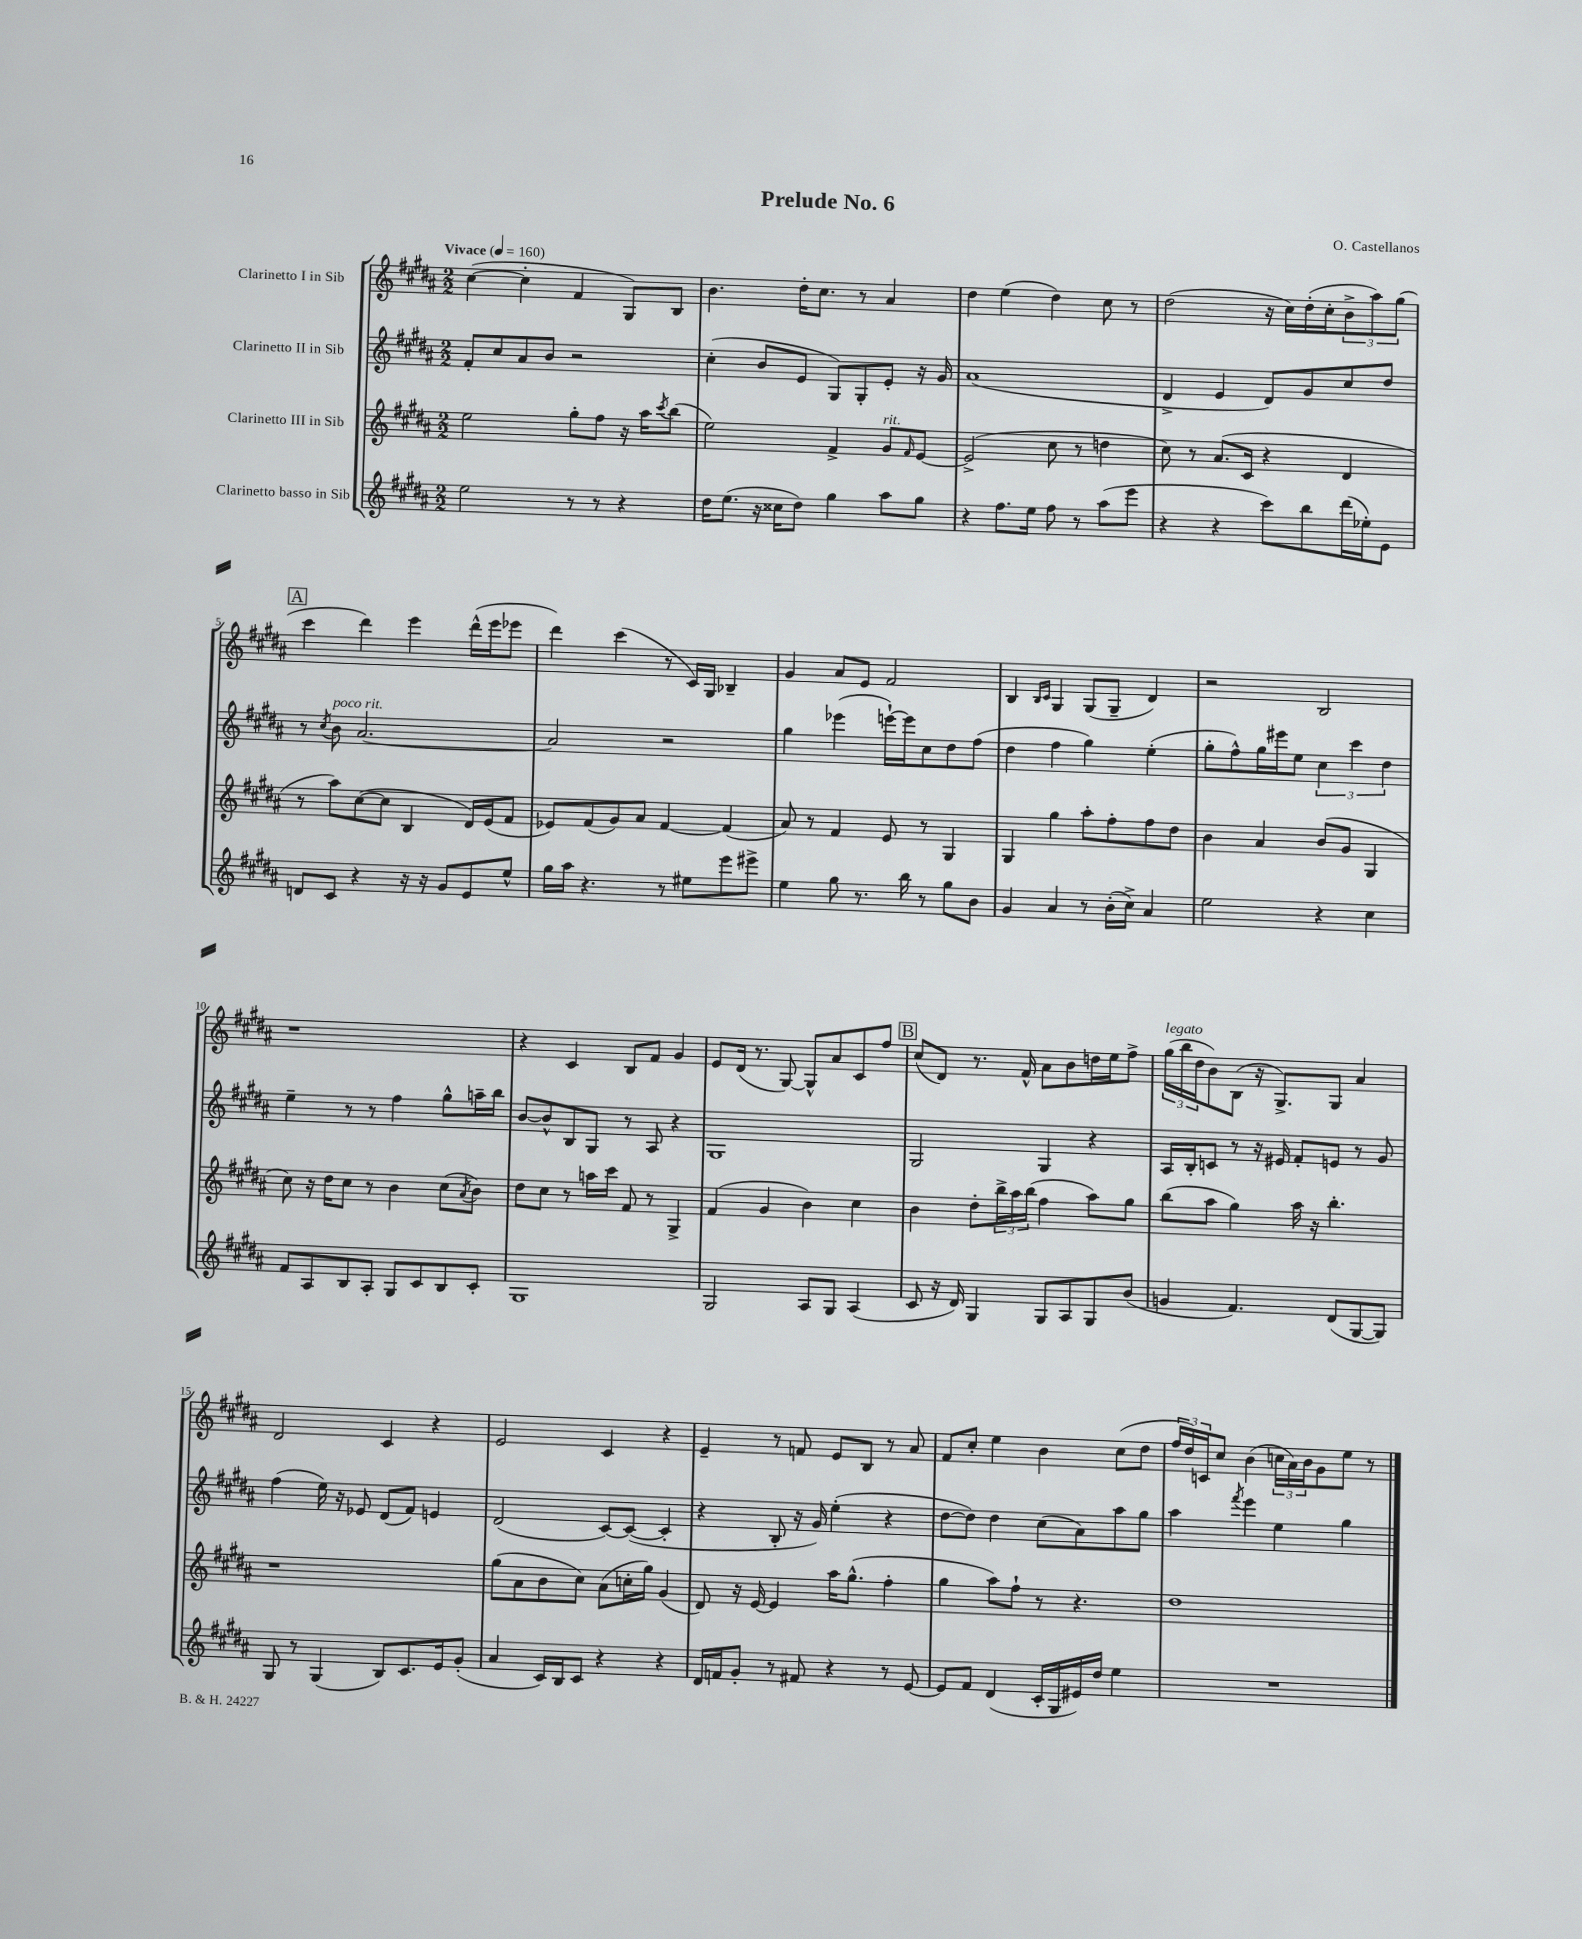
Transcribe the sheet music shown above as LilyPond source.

\header { title = "Prelude No. 6" composer = "O. Castellanos" }
<<
\new StaffGroup <<
\new Staff = "s0" \with { instrumentName = "Clarinetto I in Sib" } {
    \clef treble \key b \major \numericTimeSignature \time 2/2 \tempo "Vivace" 4 = 160
    cis''4~( cis''4-. fis'4 gis8) b8 |
    b'4. dis''16-. cis''8. r8 ais'4 |
    dis''4 e''4( dis''4) cis''8 r8 |
    dis''2( r16 cis''16) dis''16-.( cis''16-. \tuplet 3/2 { b'8-> ais''8) gis''8( } |
    \mark \markup { \box "A" } cis'''4 dis'''4) e'''4 dis'''16-^( e'''16 ees'''8 |
    dis'''4) cis'''4( r8 cis'16) gis16 bes4-- |
    gis'4 ais'8 e'8 fis'2 |
    b4 \grace { b16 cis'16 } gis4 gis8( gis8-- dis'4) |
    r2 b2 |
    r1 |
    r4 cis'4 b8 fis'8 gis'4 |
    e'8 dis'16( r8. gis8~) gis8-^ ais'8 cis'8 fis''8 |
    \mark \markup { \box "B" } cis''8( dis'8) r8. fis'16-^ ais'8 b'8 d''16 e''16 fis''8-> |
    \tuplet 3/2 { gis''16^\markup { \italic "legato" }( b''16 dis''16 } b'8) b8( r16 gis8.->) gis8 ais'4 |
    dis'2 cis'4 r4 |
    e'2 cis'4 r4 |
    e'4-- r8 f'8 e'8 b8 r8 ais'8 |
    fis'8 cis''8-. e''4 b'4 cis''8( dis''8 |
    \tuplet 3/2 { fis''16 dis''16) c'16 } cis''8 b'4( \tuplet 3/2 { c''16 ais'16) b'16 } gis'8 e''8 r8 \bar "|." |
}
\new Staff = "s1" \with { instrumentName = "Clarinetto II in Sib" } {
    \clef treble \key b \major \numericTimeSignature \time 2/2
    fis'8-. cis''8 ais'8 b'8 r2 |
    cis''4-.( b'8 e'8 gis8) gis8-. e'8-. r16 gis'16 |
    ais'1( |
    dis'4-> e'4 dis'8) gis'8 cis''8 dis''8 |
    \mark \markup { \box "A" } r8 \acciaccatura { cis''8 } b'8^\markup { \italic "poco rit." } ais'2.~ |
    ais'2 r2 |
    gis''4 ees'''4( e'''16~-!) e'''16 cis''8 dis''8 fis''8( |
    dis''4 fis''4 gis''4) e''4-.( |
    gis''8-. fis''8-^) gis''16 eis'''16 e''8 \tuplet 3/2 { cis''4 cis'''4 dis''4 } |
    e''4-- r8 r8 fis''4 gis''8-^ a''16-- b''16 |
    b'8~ b'8-^ b8 gis8 r8 ais8 r4 |
    gis1 |
    \mark \markup { \box "B" } gis2 gis4 r4 |
    ais16 b16-. c'8 r8 r16 eis'16 fis'8-. e'8 r8 gis'8 |
    fis''4( e''16) r16 ees'8 dis'8( fis'8) e'4 |
    dis'2( cis'8~) cis'8~( cis'4-. |
    r4 b8-. r16 gis'16) e''4-.( r4 |
    dis''8~ dis''8) dis''4 cis''8( ais'8) ais''8 gis''8 |
    ais''4 \acciaccatura { fis'''8 } e'''4 e''4 gis''4 \bar "|." |
}
\new Staff = "s2" \with { instrumentName = "Clarinetto III in Sib" } {
    \clef treble \key b \major \numericTimeSignature \time 2/2
    e''2 gis''8-. fis''8 r16 ais''16 \acciaccatura { cis'''8 } b''8( |
    e''2) fis'4-> gis'8^\markup { \italic "rit." } \grace { fis'16 } e'8~ |
    e'2->( cis''8 r8 d''4 |
    cis''8) r8 ais'8.( cis'16 r4 dis'4 |
    \mark \markup { \box "A" } r8 ais''8) cis''8~( cis''8 b4 dis'16) e'16( fis'8 |
    ees'8) fis'8( gis'8) ais'8 fis'4~ fis'4( |
    ais'8) r8 fis'4 e'8 r8 gis4 |
    gis4 gis''4 ais''8-. fis''8-. fis''8 dis''8 |
    b'4 ais'4 b'8( gis'8 gis4 |
    cis''8) r16 dis''16 cis''8 r8 b'4 cis''8( \acciaccatura { ais'8 } b'8) |
    dis''8 cis''8 r8 a''16 cis'''16 fis'8 r8 gis4-> |
    fis'4( gis'4 b'4) cis''4 |
    \mark \markup { \box "B" } b'4 dis''8-. \tuplet 3/2 { b''16-> ais''16 b''16( } fis''4 ais''8) gis''8 |
    b''8( ais''8 gis''4) ais''16 r16 b''4.-. |
    r1 |
    gis''8( ais'8 b'8 cis''8) ais'8( c''16-. gis''16) gis'4( |
    dis'8) r16 e'16~ e'4 ais''16 gis''8.-^( fis''4-. |
    gis''4 ais''8) fis''8-! r8 r4. |
    dis''1 \bar "|." |
}
\new Staff = "s3" \with { instrumentName = "Clarinetto basso in Sib" } {
    \clef treble \key b \major \numericTimeSignature \time 2/2
    e''2 r8 r8 r4 |
    dis''16 e''8.( r16 cisis''16 dis''8) gis''4 ais''8 gis''8 |
    r4 fis''8. e''16 fis''8 r8 ais''8( e'''8 |
    r4 r4 cis'''8) b''8 dis'''16( ees''16-.) e'8 |
    \mark \markup { \box "A" } d'8 cis'8 r4 r16 r16 gis'8 e'8 e''8-^ |
    gis''16 ais''16 r4. r8 eis''8 e'''8 eis'''8-> |
    e''4 gis''8 r8. b''16 r8 gis''8 b'8 |
    gis'4 ais'4 r8 b'16-.( cis''16->) ais'4 |
    e''2 r4 cis''4 |
    fis'8 ais8 b8 ais8-. gis8 cis'8 b8 cis'8-. |
    gis1 |
    gis2 ais8 gis8 ais4( |
    \mark \markup { \box "B" } cis'8 r16 dis'16) gis4 gis8 ais8 gis8 b'8( |
    g'4 fis'4.) dis'8( gis8~ gis8) |
    gis8 r8 gis4( b8) cis'8. e'16 gis'8-.( |
    ais'4 cis'16) b16 cis'8 r4 r4 |
    dis'16 f'16 gis'8-. r8 fis'8 r4 r8 e'8~ |
    e'8 fis'8 dis'4( cis'16-. gis16 eis'16) dis''16 e''4 |
    R1 \bar "|." |
}
>>
>>
